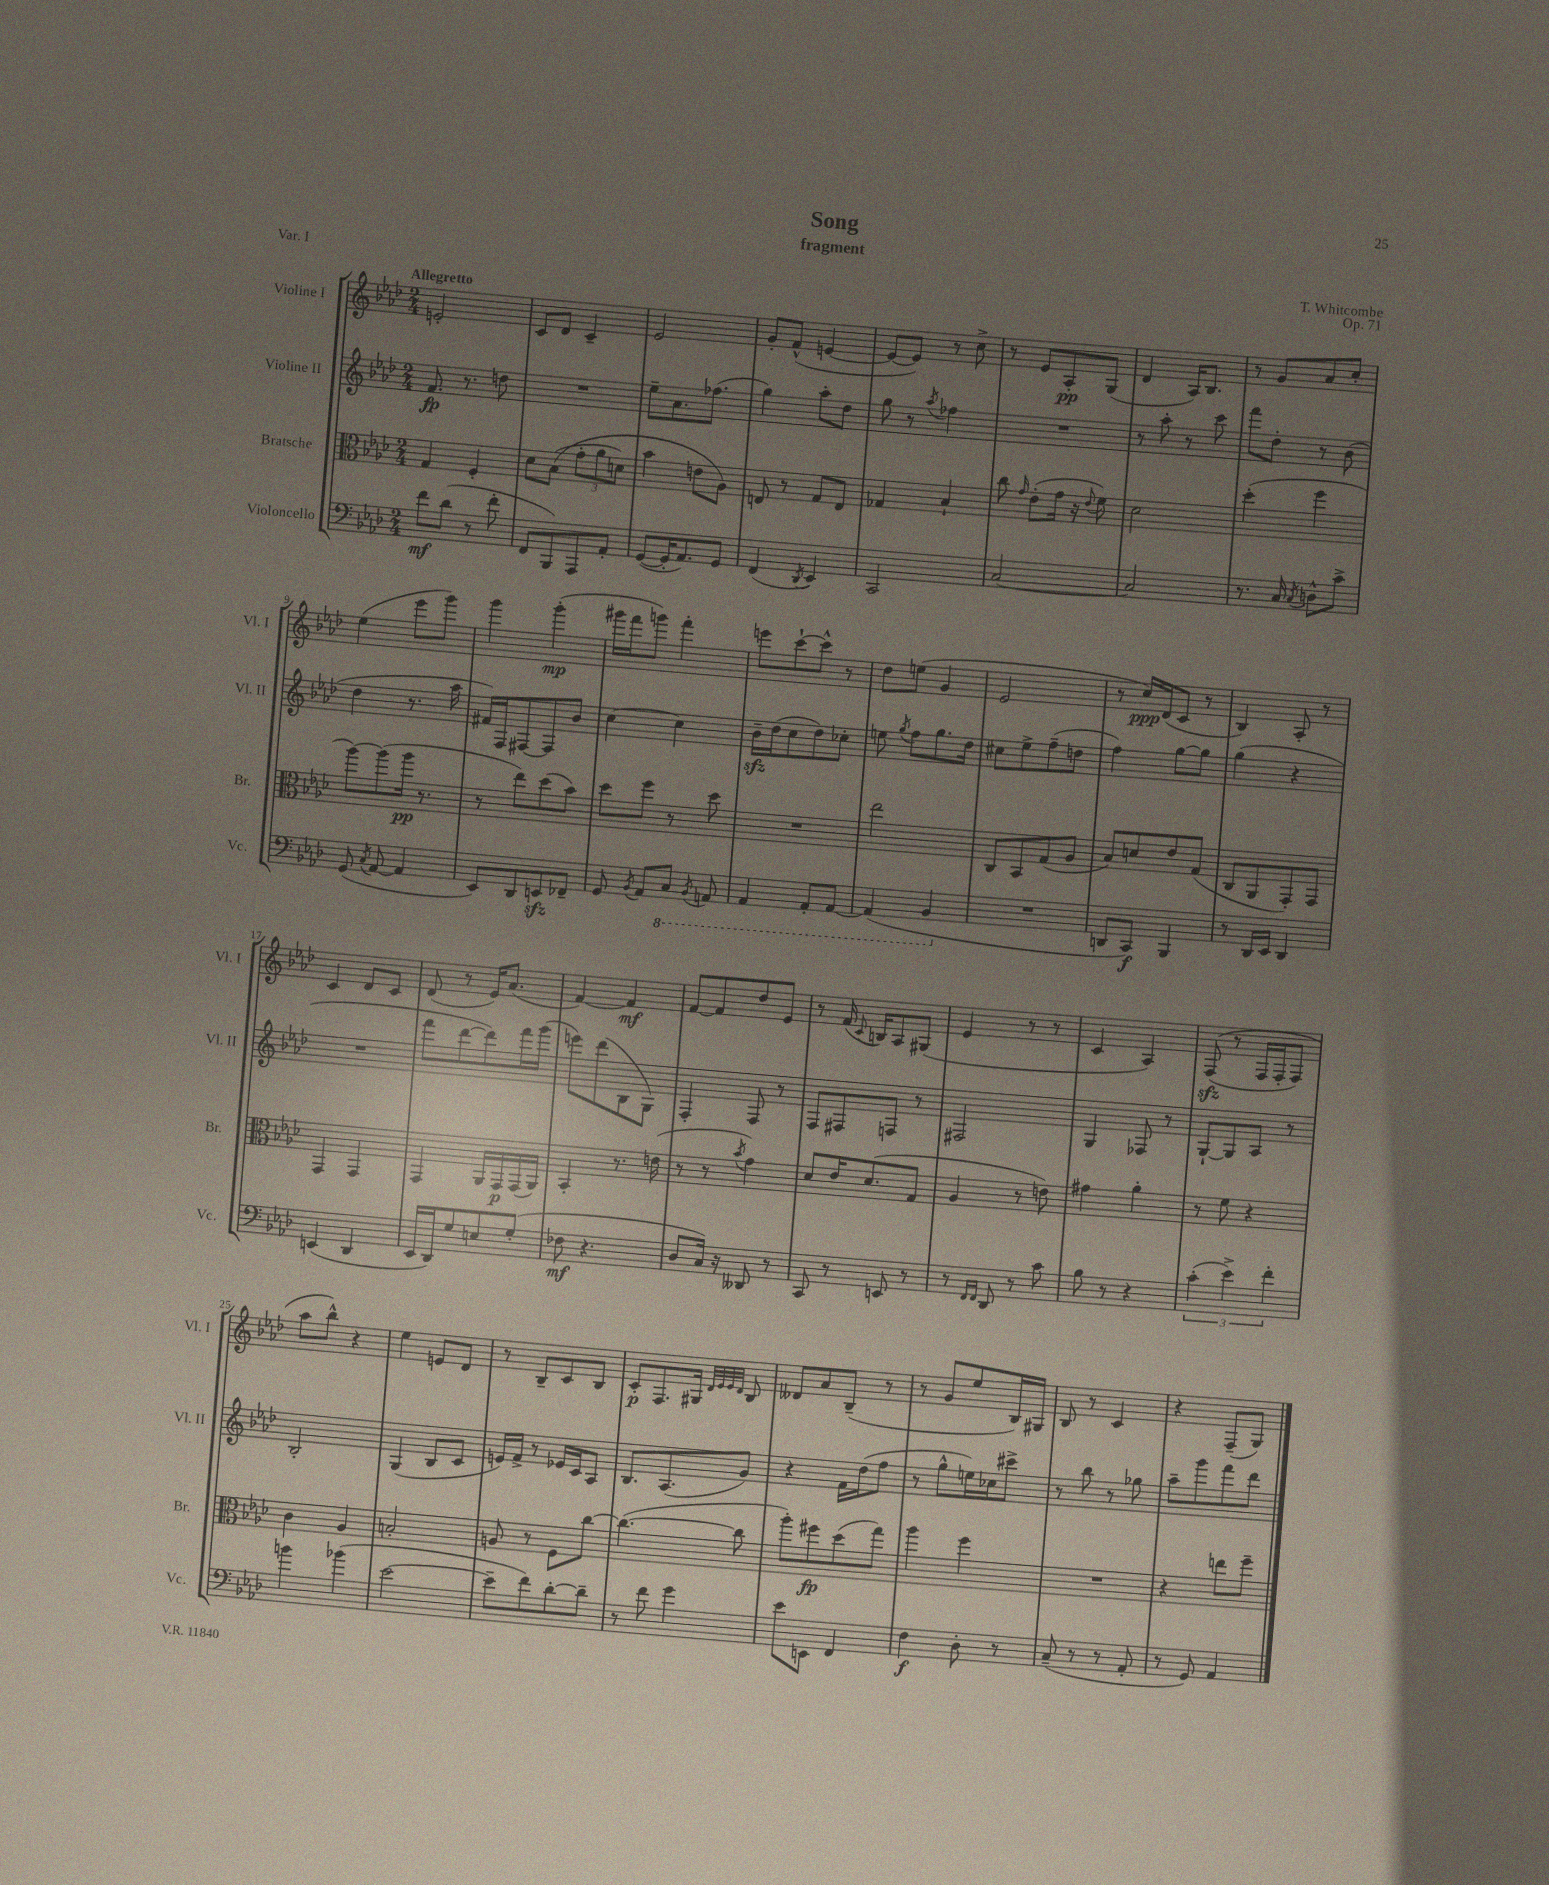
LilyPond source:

\header { title = "Song" composer = "T. Whitcombe" subtitle = "fragment" opus = "Op. 71" piece = "Var. I" }
<<
\new StaffGroup <<
\new Staff = "s0" \with { instrumentName = "Violine I" shortInstrumentName = "Vl. I" } {
    \clef treble \key aes \major \numericTimeSignature \time 2/4 \tempo "Allegretto"
    \autoBeamOff e'2-. |
    c'8[ des'8] c'4-- |
    ees'2 |
    g'8[-. f'8]-^( e'4~ |
    e'8[~ e'8]) r8 c''8-> |
    r8 ees'8[ aes8-.\pp g8]( |
    des'4 aes16[) bes8.] |
    r8 g'8[ aes'8 c''8]-. |
    ees''4( ees'''8[ g'''8]) |
    g'''4 g'''4-.\mp( |
    gis'''16[ f'''16 g'''8]) f'''4-. |
    e'''8[ c'''8~-! c'''8]-^ r8 |
    des''8[ e''8]( g'4 |
    ees'2 |
    r8 c''16[\ppp) des'16( c'8] r8 |
    bes4) aes8-. r8 |
    c'4 des'8[ c'8] |
    des'8( r8 ees'16[) aes'8.]( |
    f'4~) f'4\mf |
    f'8[~ f'8 des''8 ees'8] |
    r8 f'16( \appoggiatura { c'8 } b16[) aes8 gis8]( |
    ees'4 r8 r8 |
    c'4 aes4) |
    f8\sfz(\( r8 f16[ f16-. f8]) |
    aes''8[ bes''8]-^\) r4 |
    ees''4 e'8[ des'8] |
    r8 bes8[-- c'8 bes8] |
    c'8[-.\p f8. gis16] \grace { des'32[ ees'32 ees'32 des'32] } bes8 |
    deses'8[ aes'8 bes8]--( r8 |
    r8 g'8[ ees''8 bes16) gis16] |
    bes8 r8 c'4 |
    r4 f8[--( g8]) \bar "|." |
}
\new Staff = "s1" \with { instrumentName = "Violine II" shortInstrumentName = "Vl. II" } {
    \clef treble \key aes \major \numericTimeSignature \time 2/4
    \autoBeamOff f'8.\fp r8. d''8 |
    R2 |
    ees''8[-- aes'8. fes''8.]( |
    g''4) aes''8[-. des''8] |
    g''8 r8 \acciaccatura { aes''8 } fes''4 |
    R2 |
    r8 aes''8-. r8 c'''8 |
    f'''8[ des''8]-. r8 bes'8( |
    des''4 r8. aes''16 |
    fis'16[) f16 fis8~ fis8 bes'8] |
    c''4~ c''4 |
    bes'16[--\sfz des''16( c''8 des''8) ces''8]-. |
    e''8 \acciaccatura { g''8 } f''8[ g''8. des''16] |
    cis''8[ ees''8-> f''8--( d''8] |
    f''4) g''8[~ g''8] |
    g''4( r4 |
    R2 |
    f'''8[ des'''8~ des'''8) f'''16 g'''16]( |
    e'''8[) des'''8( bes8 g8]) |
    f4-. f8 r8 |
    f8[ fis8 f8] r8 |
    fis2 |
    g4 fes8 r8 |
    g8[~-! g8 aes8] r8 |
    bes2-. |
    g4( bes8[ c'8] |
    e'16[) f'16]-> r8 ees'16[ c'16 aes8] |
    bes8.[ aes8.( g'8]) |
    r4 f'16[ des''16( f''8] |
    r8 g''8[-^ e''16) ces''16 cis'''8]-> |
    r8 bes''8 r8 ges''8 |
    aes''8[-- g'''8 f'''8 des'''8] \bar "|." |
}
\new Staff = "s2" \with { instrumentName = "Bratsche" shortInstrumentName = "Br." } {
    \clef alto \key aes \major \numericTimeSignature \time 2/4
    \autoBeamOff g4 f4-. |
    des'8[ bes8](\( \tuplet 3/2 { g'8[-. aes'8 d'8]) } |
    bes'4 e'8[ aes8]\) |
    e8 r8 g8[ e8] |
    ges4 bes4-! |
    c''8 \grace { g'16 } ees'8[-.( g'16] r16 \appoggiatura { ees'8 } f'8) |
    des'2 |
    des''4-.( f''4 |
    aes''8[~) aes''8( aes''16]\pp r8. |
    r8 ees''8[) des''8( bes'8]) |
    des''8[ f''8] r8 des''8 |
    R2 |
    ees''2 |
    c8[ bes,8 g8( aes8] |
    bes8[) d'8 ees'8 g8]( |
    c8[ aes,8 g,8-.) g,8] |
    g,4 g,4 |
    g,4 aes,16[ g,16\p g,16( aes,16]) |
    bes,4-. r8. e'16( |
    r8 r8 \acciaccatura { bes'8 } g'4) |
    des'8[ ees'16 des'8.( g8] |
    aes4 r8 e'8) |
    gis'4 aes'4-. |
    r8 f'8 r4 |
    c'4 aes4 |
    b2-. |
    a8 r8 f8[ c''8]~ |
    c''4.~( c''8 |
    aes''8[-.) fis''8\fp des''8( g''8]) |
    aes''4 f''4 |
    R2 |
    r4 e''8[ f''8]-- \bar "|." |
}
\new Staff = "s3" \with { instrumentName = "Violoncello" shortInstrumentName = "Vc." } {
    \clef bass \key aes \major \numericTimeSignature \time 2/4
    \autoBeamOff f'8[\mf des'8]( r8 f'8-. |
    f,8[ bes,,8) aes,,8 aes,8]-. |
    g,8[~( g,16-. aes,8.) g,8] |
    f,4( \acciaccatura { des,8 } ees,4) |
    c,2 |
    c2~ |
    c2 |
    r8. c16 \acciaccatura { c8 } d8[-^ c'8]-> |
    g,8( \acciaccatura { c8 } aes,8~ aes,4 |
    ees,8[) des,8 e,8\sfz fes,8]-- |
    g,8 \acciaccatura { bes,8 } aes,8[ \ottava #-1 c,8] \acciaccatura { bes,,8 } a,,8 |
    aes,,4 aes,,8[-. aes,,8]~ |
    aes,,4( bes,,4 \ottava #0 |
    R2 |
    d,8[ c,8]\f) bes,,4 |
    r8 des,16[ ees,16] des,4 |
    e,4( des,4 |
    ees,16[ des,16) g8 e8 g8]-.( |
    fes8\mf r4. |
    des8[ c16]) r16 deses,8 r8 |
    c,8 r8 e,8 r8 |
    r8 \grace { f,16[ f,16] } des,8 r8 c'8 |
    bes8 r8 r4 |
    \tuplet 3/2 { c'4-.( ees'4->) f'4-. } |
    b'4 bes'4( |
    ees'2~ |
    ees'8[-- f'8) des'8~-. des'8]-- |
    r8 f'8 g'4 |
    ees'8[ e,8] f,4 |
    f4\f des8-. r8 |
    c8--( r8 r8 aes,8-. |
    r8 g,8) aes,4 \bar "|." |
}
>>
>>
